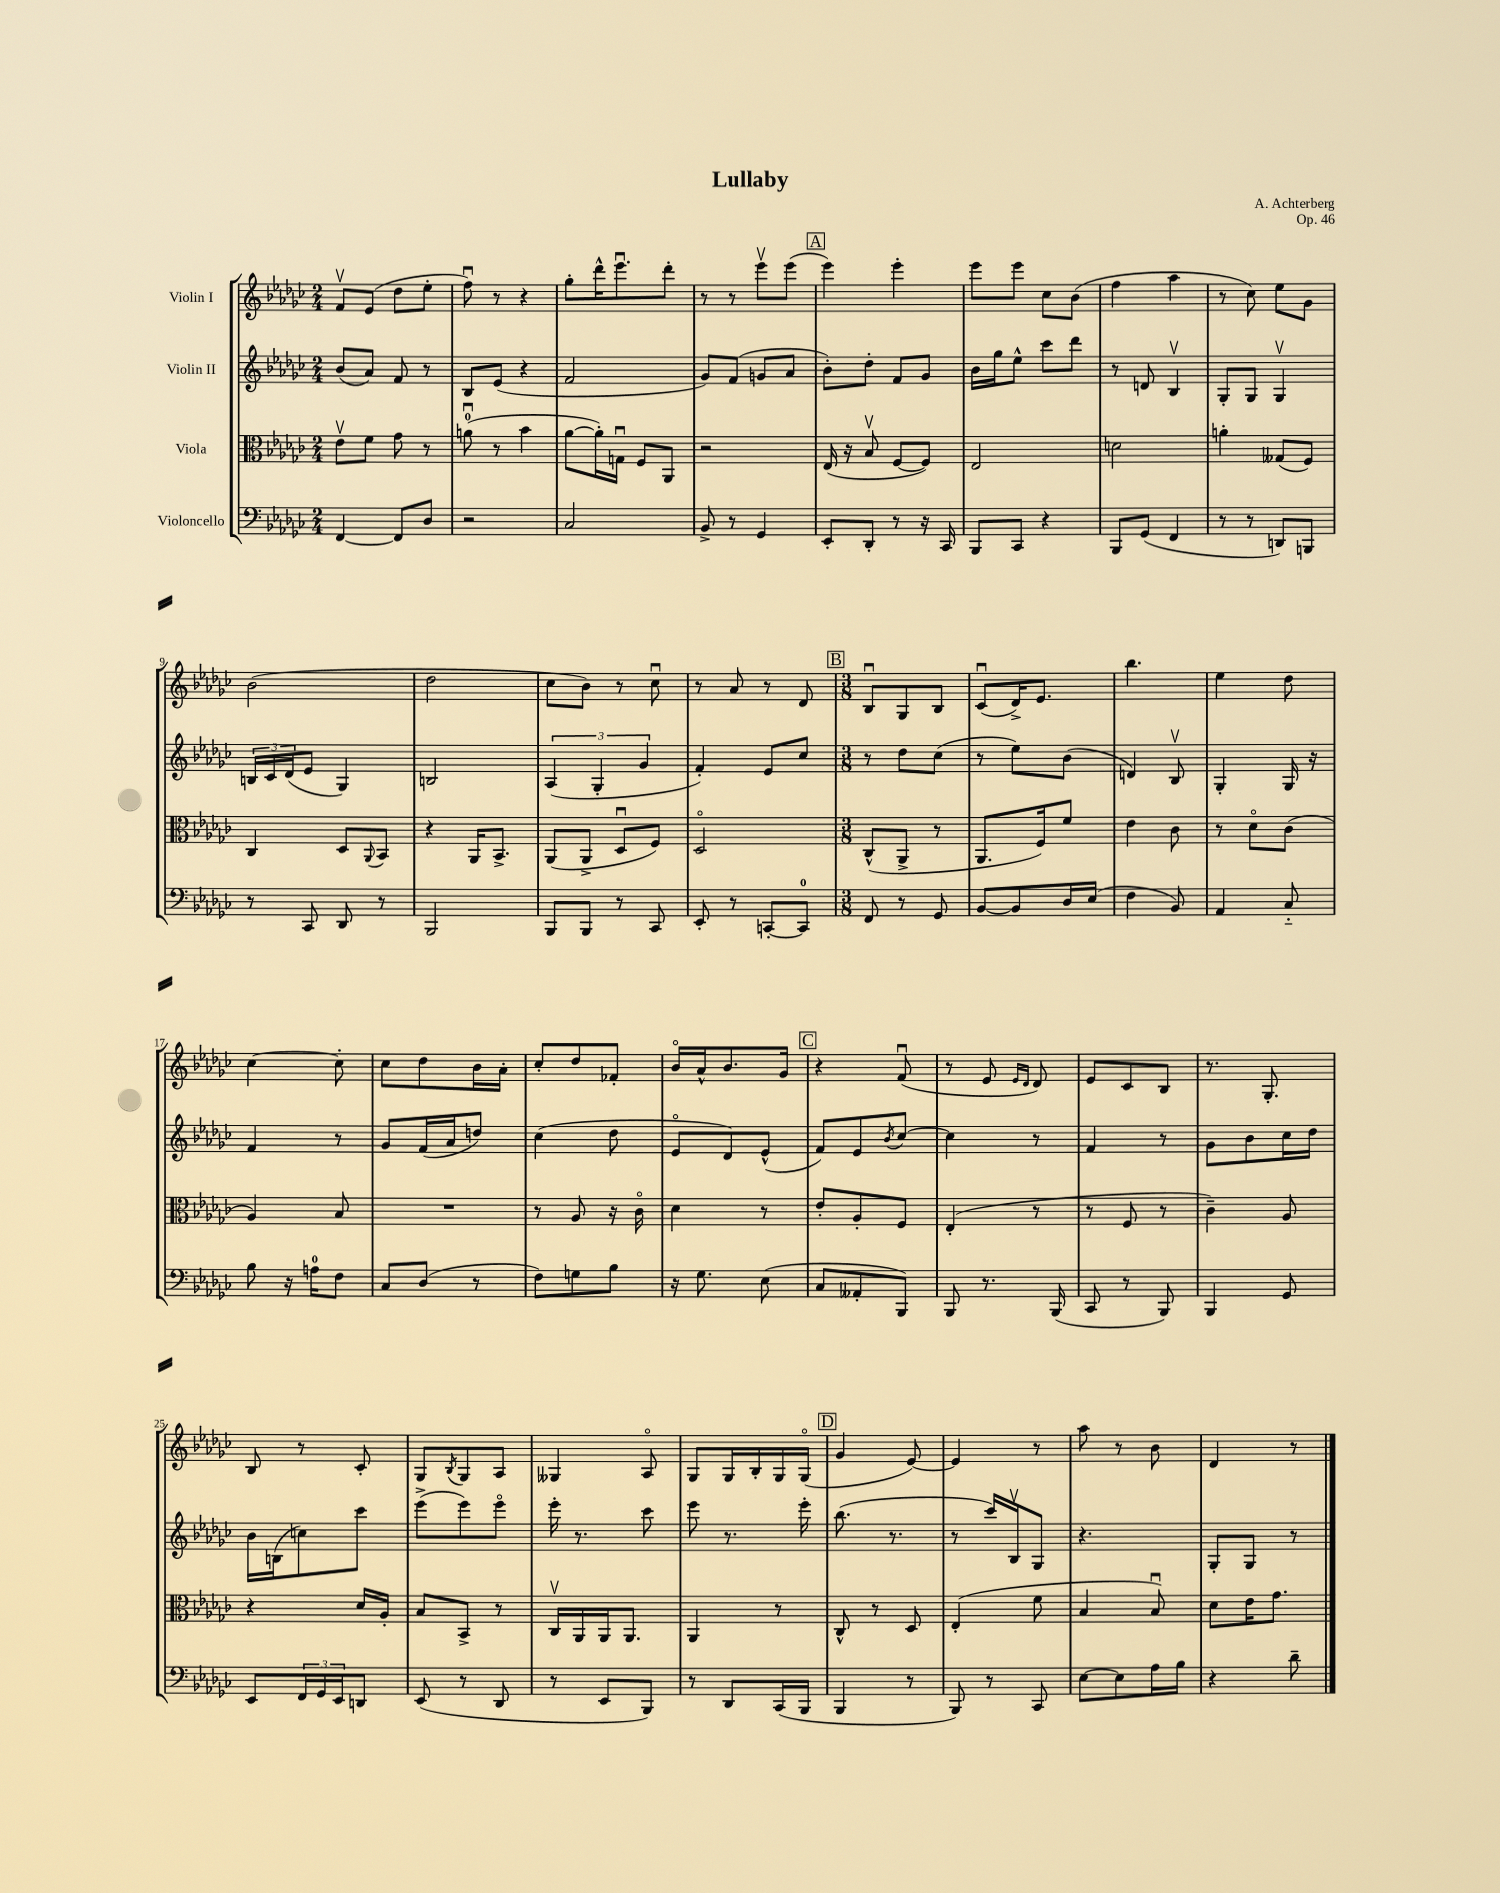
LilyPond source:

\header { title = "Lullaby" composer = "A. Achterberg" opus = "Op. 46" }
<<
\new StaffGroup <<
\new Staff = "s0" \with { instrumentName = "Violin I" } {
    \clef treble \key ges \major \numericTimeSignature \time 2/4
    f'8\upbow ees'8( des''8 ees''8-. |
    f''8\downbow) r8 r4 |
    ges''8-. des'''16-^ ees'''8.\downbow des'''8-. |
    r8 r8 ees'''8\upbow ees'''8( |
    \mark \markup { \box "A" } ees'''4) ees'''4-. |
    ees'''8 ees'''8 ces''8 bes'8( |
    f''4 aes''4 |
    r8 ces''8) ees''8 ges'8 |
    bes'2( |
    des''2 |
    ces''8 bes'8) r8 ces''8\downbow |
    r8 aes'8 r8 des'8 |
    \mark \markup { \box "B" } \numericTimeSignature \time 3/8 bes8\downbow ges8 bes8 |
    ces'8\downbow( des'16->) ees'8. |
    bes''4. |
    ees''4 des''8 |
    ces''4~ ces''8-. |
    ces''8 des''8 bes'16 aes'16-. |
    ces''8-. des''8 fes'8-. |
    bes'16\flageolet aes'16-^ bes'8. ges'16 |
    \mark \markup { \box "C" } r4 f'8\downbow( |
    r8 ees'8 \grace { ees'16 des'16 } des'8) |
    ees'8 ces'8 bes8 |
    r8. ges8.-. |
    bes8 r8 ces'8-. |
    ges8 \acciaccatura { bes8 } ges8 aes8 |
    geses4 aes8\flageolet |
    ges8 ges16 bes16-. ges16 ges16\flageolet( |
    \mark \markup { \box "D" } ges'4 ees'8~) |
    ees'4 r8 |
    aes''8 r8 bes'8 |
    des'4 r8 \bar "|." |
}
\new Staff = "s1" \with { instrumentName = "Violin II" } {
    \clef treble \key ges \major \numericTimeSignature \time 2/4
    bes'8( aes'8) f'8 r8 |
    bes8 ees'8( r4 |
    f'2 |
    ges'8) f'8( g'8 aes'8 |
    \mark \markup { \box "A" } bes'8-.) des''8-. f'8 ges'8 |
    bes'16 ges''16 ees''8-^ ces'''8 des'''8 |
    r8 d'8 bes4\upbow |
    ges8-. ges8 ges4\upbow |
    \tuplet 3/2 { b16 ces'16 des'16( } ees'8 ges4) |
    b2 |
    \tuplet 3/2 { aes4( ges4-. ges'4 } |
    f'4-.) ees'8 ces''8 |
    \mark \markup { \box "B" } \numericTimeSignature \time 3/8 r8 des''8 ces''8( |
    r8 ees''8) bes'8( |
    d'4) bes8\upbow |
    ges4-. ges16 r16 |
    f'4 r8 |
    ges'8 f'16( aes'16 d''8) |
    ces''4( des''8 |
    ees'8\flageolet des'8) ees'8-^( |
    \mark \markup { \box "C" } f'8) ees'8 \acciaccatura { bes'8 } ces''8~ |
    ces''4 r8 |
    f'4 r8 |
    ges'8 bes'8 ces''16 des''16 |
    bes'16 b16( c''8) ces'''8 |
    ees'''8->( ees'''8) ees'''8\flageolet |
    ees'''16-. r8. ces'''8 |
    ees'''8 r8. ees'''16-. |
    \mark \markup { \box "D" } bes''8.( r8. |
    r8 ces'''16) bes16\upbow ges8 |
    r4. |
    ges8-. ges8 r8 \bar "|." |
}
\new Staff = "s2" \with { instrumentName = "Viola" } {
    \clef alto \key ges \major \numericTimeSignature \time 2/4
    ees'8\upbow f'8 ges'8 r8 |
    a'8-0\downbow( r8 bes'4 |
    aes'8~ aes'16-.) g16\downbow f8 aes,8 |
    r2 |
    \mark \markup { \box "A" } ees16( r16 bes8\upbow f8~ f8) |
    ees2 |
    d'2 |
    a'4-. geses8( f8) |
    ces4 des8 \appoggiatura { aes,8 } bes,8 |
    r4 aes,16 bes,8.-> |
    aes,8( aes,8-> des8\downbow f8) |
    des2\flageolet |
    \mark \markup { \box "B" } \numericTimeSignature \time 3/8 ces8-^( aes,8-> r8 |
    aes,8. f16) f'8 |
    ees'4 ces'8 |
    r8 des'8\flageolet ces'8( |
    aes4) bes8 |
    R4. |
    r8 aes8 r16 ces'16\flageolet |
    des'4 r8 |
    \mark \markup { \box "C" } ees'8-. aes8-. f8 |
    ees4-.( r8 |
    r8 f8 r8 |
    ces'4--) aes8 |
    r4 des'16 aes16-. |
    bes8 bes,8-> r8 |
    ces16\upbow aes,16 aes,16 aes,8. |
    aes,4 r8 |
    \mark \markup { \box "D" } ces8-^ r8 des8 |
    ees4-.( f'8 |
    bes4 bes8\downbow) |
    des'8 ees'16 ges'8. \bar "|." |
}
\new Staff = "s3" \with { instrumentName = "Violoncello" } {
    \clef bass \key ges \major \numericTimeSignature \time 2/4
    f,4~ f,8 des8 |
    r2 |
    ces2 |
    bes,8-> r8 ges,4 |
    \mark \markup { \box "A" } ees,8-. des,8-. r8 r16 ces,16 |
    bes,,8 ces,8 r4 |
    bes,,8 ges,8( f,4 |
    r8 r8 d,8) b,,8 |
    r8 ces,8 des,8 r8 |
    bes,,2 |
    bes,,8 bes,,8 r8 ces,8 |
    ees,8-. r8 c,8~-. c,8-0 |
    \mark \markup { \box "B" } \numericTimeSignature \time 3/8 f,8 r8 ges,8 |
    bes,8~ bes,8 des16 ees16( |
    f4 bes,8) |
    aes,4 ces8-_ |
    bes8 r16 a16-0 f8 |
    ces8 des8( r8 |
    f8) g8 bes8 |
    r16 ges8. ees8( |
    \mark \markup { \box "C" } ces8 aeses,8-. bes,,8) |
    bes,,8 r8. bes,,16( |
    ces,8 r8 bes,,8) |
    bes,,4 ges,8 |
    ees,8 \tuplet 3/2 { f,16 ges,16 ees,16 } d,8 |
    ees,8( r8 des,8 |
    r8 ees,8 bes,,8) |
    r8 des,8 ces,16( bes,,16 |
    \mark \markup { \box "D" } bes,,4 r8 |
    bes,,8) r8 ces,8 |
    ees8~ ees8 aes16 bes16 |
    r4 des'8-- \bar "|." |
}
>>
>>
